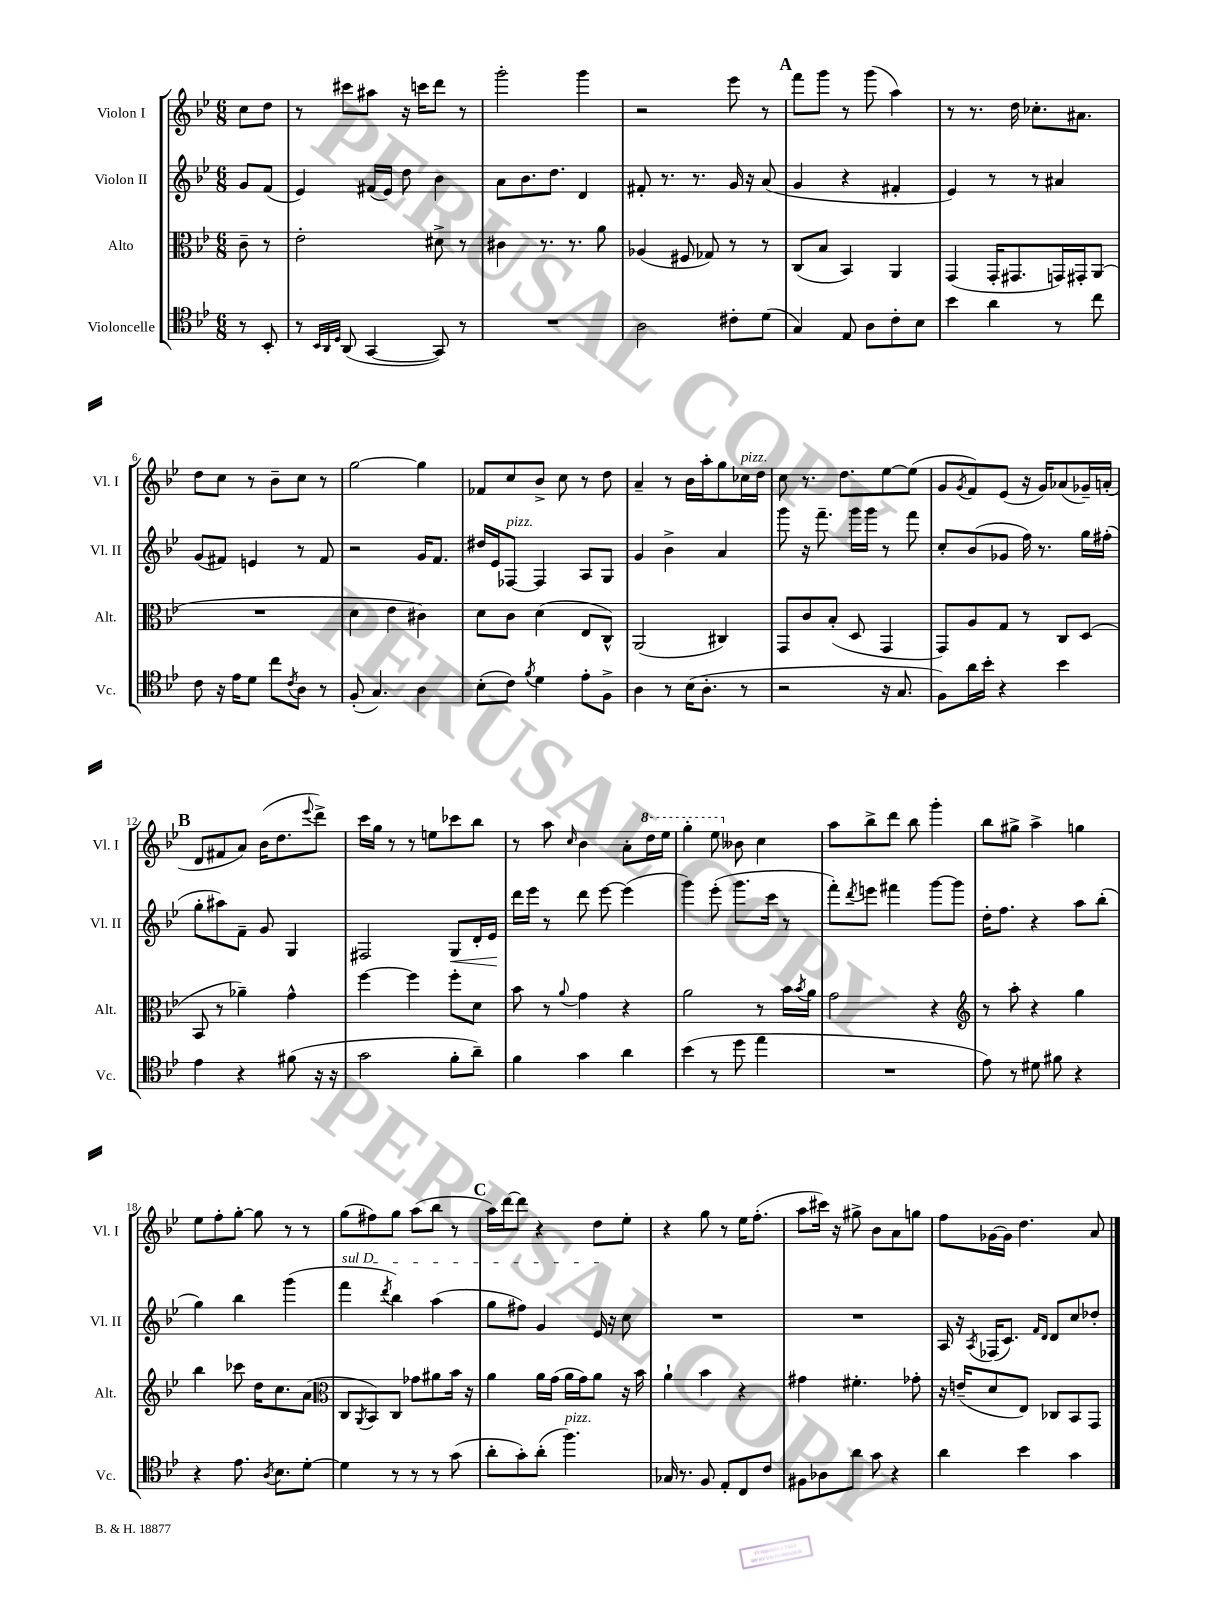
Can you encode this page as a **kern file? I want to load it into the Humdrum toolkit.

**kern	**kern	**kern	**kern
*staff4	*staff3	*staff2	*staff1
*clefC4	*clefC3	*clefG2	*clefG2
*k[b-e-]	*k[b-e-]	*k[b-e-]	*k[b-e-]
*M6/8	*M6/8	*M6/8	*M6/8
8r	8c~\	8g/L	8cc\L
8BB-'/	8r	(8f/J	8dd\J
=	=	=	=
8r	2e-'\	4e-/)	8r
32qqBB-/LLL	.	.	.
32qqAA/	.	.	.
32qqD/JJJ	.	.	.
(8AA/	.	.	8ccc#\L
[4GG/	.	(16f#/LL	8aa#\J
.	.	16e-/JJ)	.
.	.	8dd\	16r
.	.	.	16ccc\LK
8GG/])	8d#^\	4b-\	8ddd\J
8r	8r	.	8r
=	=	=	=
2.r	4c#\	8a\L	2ggg'\
.	.	8.b-\	.
.	8.r	.	.
.	.	8.dd\J	.
.	8.r	.	.
.	.	4d/	4ggg\
.	8a\	.	.
=	=	=	=
2A\	(4A-/	8f#'/	2r
.	.	8.r	.
.	8F#/	.	.
.	.	8.r	.
.	8G-/)	.	.
8c#'\L	8r	16g/	8eee-\
.	.	16r	.
(8d\J	8r	(8a/	8r
=	=	=	=
4G/)	(8C/L	4g/	8fff\L
.	8B-/J	.	8ggg\J
8E-/	4BB-/)	4r	8r
8A\L	.	.	(8ggg\
8c'\	4AA/	4f#'/	4aa\)
8B-\J	.	.	.
=	=	=	=
4b-\	(4GG/	4e-/)	8r
.	.	.	8.r
4a\	16GG'/LK	8r	.
.	8.GG#/	.	16dd\
.	.	8r	8.cc-'\L
8r	16GG/L)	4a#/	.
.	16GG#'/J	.	8.a#\J
8cc\	(8AA/J	.	.
=	=	=	=
8c\	2.r	(8g/L	8dd\L
16r	.	8f#/J)	8cc\J
16e-\LK	.	.	.
8d\J	.	4e/	8r
8cc\L	.	.	8b-~\L
8qc/	.	.	.
8A\J	.	8r	8cc\J
8r	.	8f#/	8r
=	=	=	=
(8F'/	4d\	2r	[2gg\
4.G/)	.	.	.
.	4e-\	.	.
4A\	4c#\)	16g/LK	4gg\]
.	.	8.f/J	.
=	=	=	=
(8B-'\L	8d\L	16dd#/LL	8f-/L
.	.	16e-/J	.
8c\J)	8c\J	[8F-/J	8cc/
8qf/	.	.	.
4d\	(4d\	4F-/]	8b-^/J
.	.	.	8cc\
8e-'\L	8E-/L	8A/L	8r
8F^\J	8C^^/J)	8G/J	8dd\
=	=	=	=
4A\	(2AA/	4g/	4a~/
8r	.	4b-^\	8r
(16B-\LK	.	.	16b-\LL
8.A'\J	.	.	16aa'\J
.	4C#/)	4a/	8gg\
8r	.	.	16cc-\L
.	.	.	16dd\JJ
=	=	=	=
2r	8GG/L	8ggg\	8cc\
.	8c/	16r	8.r
.	.	8.fff~\	.
.	(8B-'/J	.	.
.	.	.	8.dd\L
.	8D/	16ggg\LL	.
.	.	16ggg\JJ	.
16r	4GG/	8r	[8ee-\
8.G/	.	.	.
.	.	8fff\	(8ee-\]J
=	=	=	=
8F\L)	8GG/L)	8cc'/L	8g/L
.	.	.	8qg/
16a\L	8A/	(8b-/	8f/)
16b-'\JJ	.	.	.
4r	8G/J	8g-/J	(8e-/J
.	8r	16ff\)	16r
.	.	8.r	16g/LK)
4b-\	8C/L	.	(8a-/
.	(8D/J	16gg\LL	16g-~/L)
.	.	(16ff#'\JJ	(16a'/JJ
=	=	=	=
4e-\	8BB-/	8gg'\L	8d/L
.	8r	8aa#\)	8f#/
4r	4a-~\)	8f~\J	8a/J)
.	.	8g/	(16b-\LK
.	.	.	8.dd\
(8f#\	4g^^\	4G/	.
.	.	.	8qqeee-/
16r	.	.	8ddd^\J)
16r	.	.	.
=	=	=	=
2g\	[4ff\	2F#/	16ccc\LL
.	.	.	16gg\JJ
.	.	.	8r
.	4ff\]	.	8r
.	.	.	8ee\L
8f'\L	8ff'\L	8G/L	8ccc-\
8a~\J)	8d\J	16d'/L	8bb-\J
.	.	16e-/JJ	.
=	=	=	=
4f\	8b-\	16ddd\LL	8r
.	.	16eee-\JJ	.
.	8r	8r	8aa\
.	8qqa/	.	16qqcc/
4g\	4g\	8ddd\	4b-\
.	.	[8eee-\	.
4a\	4r	(4eee-\]	8a'\L
.	.	.	16ddd\L
.	.	.	16eee-\JJ
=	=	=	=
(4b-\	2a\	4ggg\)	4ggg'\
8r	.	(8eee-'\	8eee-\
8dd\	.	8.ggg\L	8b--\
4ee-\	8r	.	4cc\
.	.	16ccc\Jk	.
.	16b-\LL	8r	.
.	8qb-/	.	.
.	16a\JJ	.	.
=	=	=	=
2.r	2g\	8fff'\L)	8aa\L
.	.	8qddd/	.
.	.	8eee\J	8bb-^\
.	.	4fff#\	8ddd\J
.	.	.	8bb-\
.	4r	[8ggg\L	4ggg'\
.	.	8ggg\]J	.
=	=	=	=
*	*clefG2	*	*
8e-\)	8r	16dd'\LK	8bb-\L
.	.	8.ff\J	.
8r	8aa'\	.	8gg#^\J
8d#\	4r	4r	4aa^\
8f#\	.	.	.
4r	4gg\	8aa\L	4gg\
.	.	(8bb-'\J	.
=	=	=	=
4r	4bb-\	4gg\)	8ee-\L
.	.	.	8ff'\
8.e-\	8ccc-\	4bb-\	[8gg'\J
.	16dd\LK	.	8gg\]
8qA/	.	.	.
8.B-\L	8.cc\	.	.
.	.	(4ggg\	8r
[8d'\J	(8a\J	.	8r
=	=	=	=
*	*clefC3	*	*
4d\]	8C/L	4fff\	(8gg\L
.	8qAA/	.	.
.	8BB-/)	.	8ff#\)
.	.	8qddd/	.
8r	8C/J	4bb-\)	8gg\J
8r	8g-\L	.	(8aa\L
8r	8a#\	(4aa\	8bb-\J
(8g\	16b-\Jk	.	8r
.	16r	.	.
=	=	=	=
8a'\L	4a\	8gg\L	16aa\LL)
.	.	.	[16ddd\J
8g'\)	.	8ff#\J)	8ddd\]J
(8a'\J	16a\LL	4g/	4r
.	(16g\JJ	.	.
4.ff\)	16a\LL	.	.
.	16g\J)	.	.
.	8a\J	16e-/	8dd\L
.	.	16r	.
.	16r	8cc\	8ee-'\J
.	16b-\	.	.
=	=	=	=
16G-/	4a`\	2.r	4r
8.r	.	.	.
8F/	4b-\	.	8gg\
8E-'/L	.	.	8r
8C/	4r	.	16ee-\LK
.	.	.	(8.ff'\J
8c/J	.	.	.
=	=	=	=
8F#\L	4g#\	2.r	8aa\L
8A-\	.	.	16ccc#\Jk)
.	.	.	16r
8a\J	4.f#'\	.	8gg#^\
8g\	.	.	8b-\L
4r	.	.	8a\
.	8g-'\	.	8gg\J
=	=	=	=
4a\	16r	16A/	8ff\L
.	(16e~/LK	16r	.
.	.	8qA/	.
.	8d/	(16F-/LK	[16g-\L
.	.	8.c/J)	16g-\]JJ
4b-\	8E-/J)	.	4.dd\
.	.	16qqf/LL	.
.	.	16qqd/JJ	.
.	8C-/L	8d/L	.
4g\	8BB-/	8cc/	.
.	8GG/J	8dd-'/J	8a/
==	==	==	==
*-	*-	*-	*-
